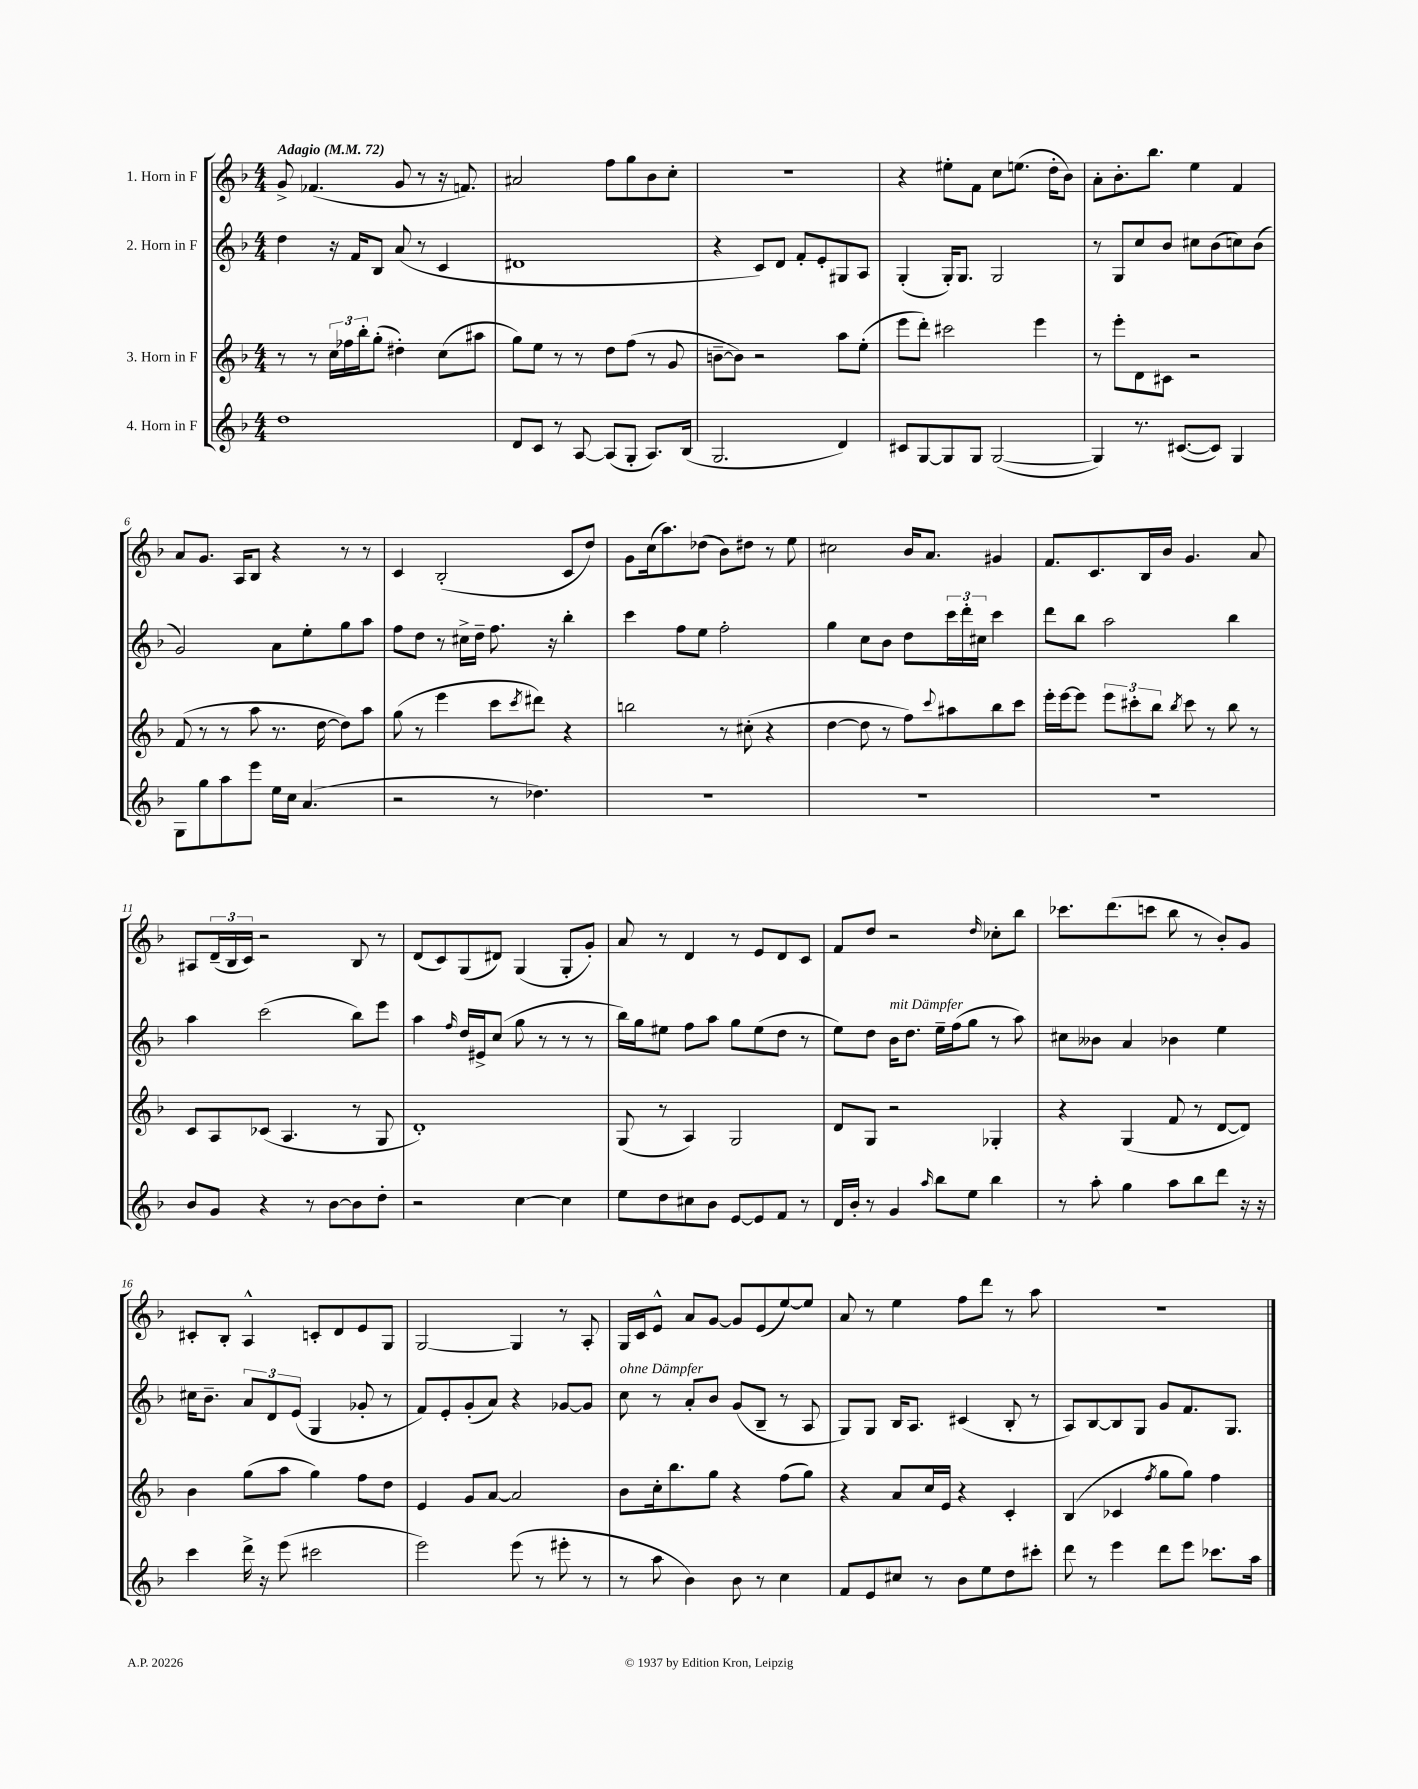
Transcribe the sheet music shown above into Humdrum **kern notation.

**kern	**kern	**kern	**kern
*part4	*part3	*part2	*part1
*staff4	*staff3	*staff2	*staff1
*I"4. Horn in F	*I"3. Horn in F	*I"2. Horn in F	*I"1. Horn in F
*clefG2	*clefG2	*clefG2	*clefG2
*k[b-]	*k[b-]	*k[b-]	*k[b-]
*M4/4	*M4/4	*M4/4	*M4/4
*MM72	*MM72	*MM72	*MM72
=1	=1	=1	=1
!	!	!	!LO:TX:a:B:t=Adagio
1dd	8r	4dd\	8g^/
.	8r	.	(4.f-X/
.	24cc\LL	16r	.
.	24ff-X\	.	.
.	.	16f/KL	.
.	24bb-'\J	.	.
.	(8gg'\J	8B-/J	.
.	4dd#X'\)	(8a/	8g/
.	.	8r	8r
.	(8cc\L	4c/	16r
.	.	.	8.fn/)
.	8aa#X\J	.	.
=2	=2	=2	=2
8d/L	8gg\L)	1d#X	2a#X/
8c/J	8ee\J	.	.
8r	8r	.	.
[8A/	8r	.	.
(8A/L]	8dd\L	.	8ff\L
8G'/J	(8ff\J	.	8gg\
8.A/L)	8r	.	8b-\
.	8g/	.	8cc'\J
(16B-/Jk	.	.	.
=3	=3	=3	=3
2.G/	[8bn~\L	4r	1r
.	8b\J])	.	.
.	2r	8c/L)	.
.	.	8d/J	.
.	.	8f'/L	.
.	.	8e'/	.
4d/)	8aa\L	8G#X/	.
.	(8ee'\J	8A/J	.
=4	=4	=4	=4
8c#X/L	8eee\L	(4G'/	4r
[8G/	8ddd'\J)	.	.
8G/]	2ccc#X\	16G'/KL)	8ee#X'\L
.	.	8.G/J	.
8G/J	.	.	8f\J
([2G/	.	2G/	8cc\L
.	.	.	(8.een\J
.	4eee\	.	.
.	.	.	16dd'\KL
.	.	.	8b-\J)
=5	=5	=5	=5
4G/])	8r	8r	8a'\L
.	8eee'\L	8G/L	8.b-'\
8.r	8d\	8cc/	.
.	.	.	8.bb-\J
.	8c#X\J	8b-/J	.
([8.c#X/L	.	.	.
.	2r	8cc#X\L	4ee\
8c#/J])	.	(8b-\	.
4G/	.	8ccn\)	4f/
.	.	(8b-\J	.
!!LO:LB:g=z
=6	=6	=6	=6
8G\L	(8f/	2g/)	8a/L
8gg\	8r	.	8.g/J
8aa\	8r	.	.
.	.	.	16A/KL
8eee\J	8aa\	.	8B-/J
16ee\LL	8.r	8a\L	4r
16cc\JJ	.	.	.
(4.a/	.	8ee'\	.
.	[16dd\	.	.
.	8dd\L])	8gg\	8r
.	8aa\J	8aa\J	8r
=7	=7	=7	=7
2r	(8gg\	8ff\L	4c/
.	8r	8dd\J	.
.	4eee\	8r	(2B-'/
.	.	16cc#X^\LL	.
.	.	16dd~\JJ	.
8r	8ccc\L	8.ff\	.
.	8qccc/	.	.
4.dd-X\)	8ddd#X\J)	.	.
.	.	16r	.
.	4r	4bb-'\	8c/L
.	.	.	8dd/J)
=8	=8	=8	=8
1r	2bbn\	4ccc\	8g\L
.	.	.	(16cc\k
.	.	.	8.aa\)
.	.	8ff\L	.
.	.	8ee\J	(8dd-X\J
.	8r	2ff'\	8b-\L)
.	(8cc#X'\	.	8dd#X\J
.	4r	.	8r
.	.	.	8ee\
=9	=9	=9	=9
1r	[4dd\	4gg\	2cc#X\
.	8dd\]	8cc\L	.
.	8r	8b-\J	.
.	8ff\L)	8dd\L	16b-/KL
.	.	.	8.a/J
.	8qqccc/	.	.
.	8aa#X\	24ccc\L	.
.	.	24ddd'\	.
.	.	24cc#X\JJ	.
.	8bb-\	4ccc\	4g#X/
.	8ccc\J	.	.
=10	=10	=10	=10
1r	16eee'\LL	8ddd\L	8.f/L
.	[16eee\J	.	.
.	8eee\J]	8bb-\J	.
.	.	.	8.c/
.	12eee\L	2aa\	.
.	12ccc#X'\	.	.
.	.	.	16B-/L
.	12bb-\J	.	.
.	.	.	16b-/JJ
.	8qbb-/	.	.
.	8ccc#\	.	4.g/
.	8r	.	.
.	8bb-\	4bb-\	.
.	8r	.	8a/
!!LO:LB:g=z
=11	=11	=11	=11
8b-/L	8c/L	4aa\	8A#X/L
8g/J	8A/	.	(24d~/L
.	.	.	24B-/
.	.	.	24c/JJ)
4r	(8c-X/J	(2ccc\	2r
.	4.A/	.	.
8r	.	.	.
[8b-\L	.	.	.
8b-\]	8r	8bb-\L)	8B-/
8dd'\J	8G/	8eee\J	8r
=12	=12	=12	=12
2r	1d')	4aa\	(8d/L
.	.	.	8c/)
.	.	16qqff/	.
.	.	16dd/LL	(8G/
.	.	16e#X^/J	.
.	.	(8cc/J	8d#X/J)
[4cc\	.	8gg\	(4G/
.	.	8r	.
4cc\]	.	8r	8G'/L
.	.	8r	8g'/J)
=13	=13	=13	=13
8ee\L	(8G/	16bb-\LL)	8a/
.	.	16gg\J	.
8dd\	8r	8ee#X\J	8r
8cc#X\	4A/)	8ff\L	4d/
8b-\J	.	8aa\J	.
[8e/L	2G/	8gg\L	8r
8e/]	.	(8ee#\	8e/L
8f/J	.	8dd\J	8d/
8r	.	8r	8c/J
=14	=14	=14	=14
16d/LL	8d/L	8ee\L)	8f/L
16b-'/JJ	.	.	.
8r	8G/J	8dd\J	8dd/J
!	!	!LO:TX:a:i:t=mit Dämpfer	!
4g/	2r	16b-\KL	2r
.	.	8.dd\J	.
16qqaa/	.	.	.
8bb-\L	.	16ee~\LL	.
.	.	(16ff\J	.
8ee\J	.	8gg\J	.
.	.	.	16qqdd/
4bb-\	4G-X'/	8r	8cc-X'\L
.	.	8aa\)	8bb-\J
=15	=15	=15	=15
8r	4r	8cc#X\L	8.ccc-X\L
8aa'\	.	8b--X\J	.
.	.	.	(8.ddd\
4gg\	(4G/	4a/	.
.	.	.	8cccn\J
8aa\L	8f/	4b-X\	8bb-\
8bb-\	8r	.	8r
8ddd\J	[8d/L	4ee\	8b-'/L)
16r	8d/J])	.	8g/J
16r	.	.	.
!!LO:LB:g=z
=16	=16	=16	=16
4ccc\	4b-\	16cc#X\KL	8c#X'/L
.	.	8.b-~\J	.
.	.	.	8B-'/J
16ddd^\	(8gg\L	12a/L	4A^^/
16r	.	.	.
.	.	12d/	.
(8eee\	8aa\J	.	.
.	.	(12e/J	.
2ccc#X\	4gg\)	4G/	8cn'/L
.	.	.	8d/
.	8ff\L	8g-X'/	8e/
.	8dd\J	8r	8G/J
=17	=17	=17	=17
2eee\)	4e/	8f/L)	[2G/
.	.	8e'/	.
.	8g/L	(8g'/	.
.	[8a/J	8a/J)	.
(8eee\	2a/]	4r	4G/]
8r	.	.	.
8eee#X'\	.	[8g-X/L	8r
8r	.	8g-/J]	8A'/
=18	=18	=18	=18
!	!	!LO:TX:a:i:t=ohne Dämpfer	!
8r	8b-\L	8cc\	16G/LL
.	.	.	16c/J
8aa\	16cc'\k	8r	8e^^/J
.	8.bb-\	.	.
4b-\)	.	8a'/L	8a/L
.	8gg\J	8b-/J	[8g/J
8b-\	4r	(8g/L	8g/L]
8r	.	8B-~/J	(8e/
4cc\	(8ff\L	8r	[8ee/)
.	8gg\J)	8A/	8ee/J]
=19	=19	=19	=19
8f/L	4r	8G/L)	8a/
8e/	.	8G/J	8r
8cc#X/J	8a/L	16B-/KL	4ee\
.	.	8.A/J	.
8r	16cc/L	.	.
.	16e/JJ	.	.
8b-\L	4r	(4c#X/	8ff\L
8ee\	.	.	8ddd\J
8dd\	4c'/	8B-'/	8r
8ccc#X'\J	.	8r	8aa\
=20	=20	=20	=20
8ddd\	(4B-/	8A/L)	1r
8r	.	[8B-/	.
4eee\	4c-X/	8B-/]	.
.	.	8G/J	.
.	8qff/	.	.
8ddd\L	8gg\L	8g/L	.
8eee\J	8gg\J)	8.f/	.
8.ccc-X\L	4ff\	.	.
.	.	8.G/J	.
16aa\Jk	.	.	.
==	==	==	==
*-	*-	*-	*-
